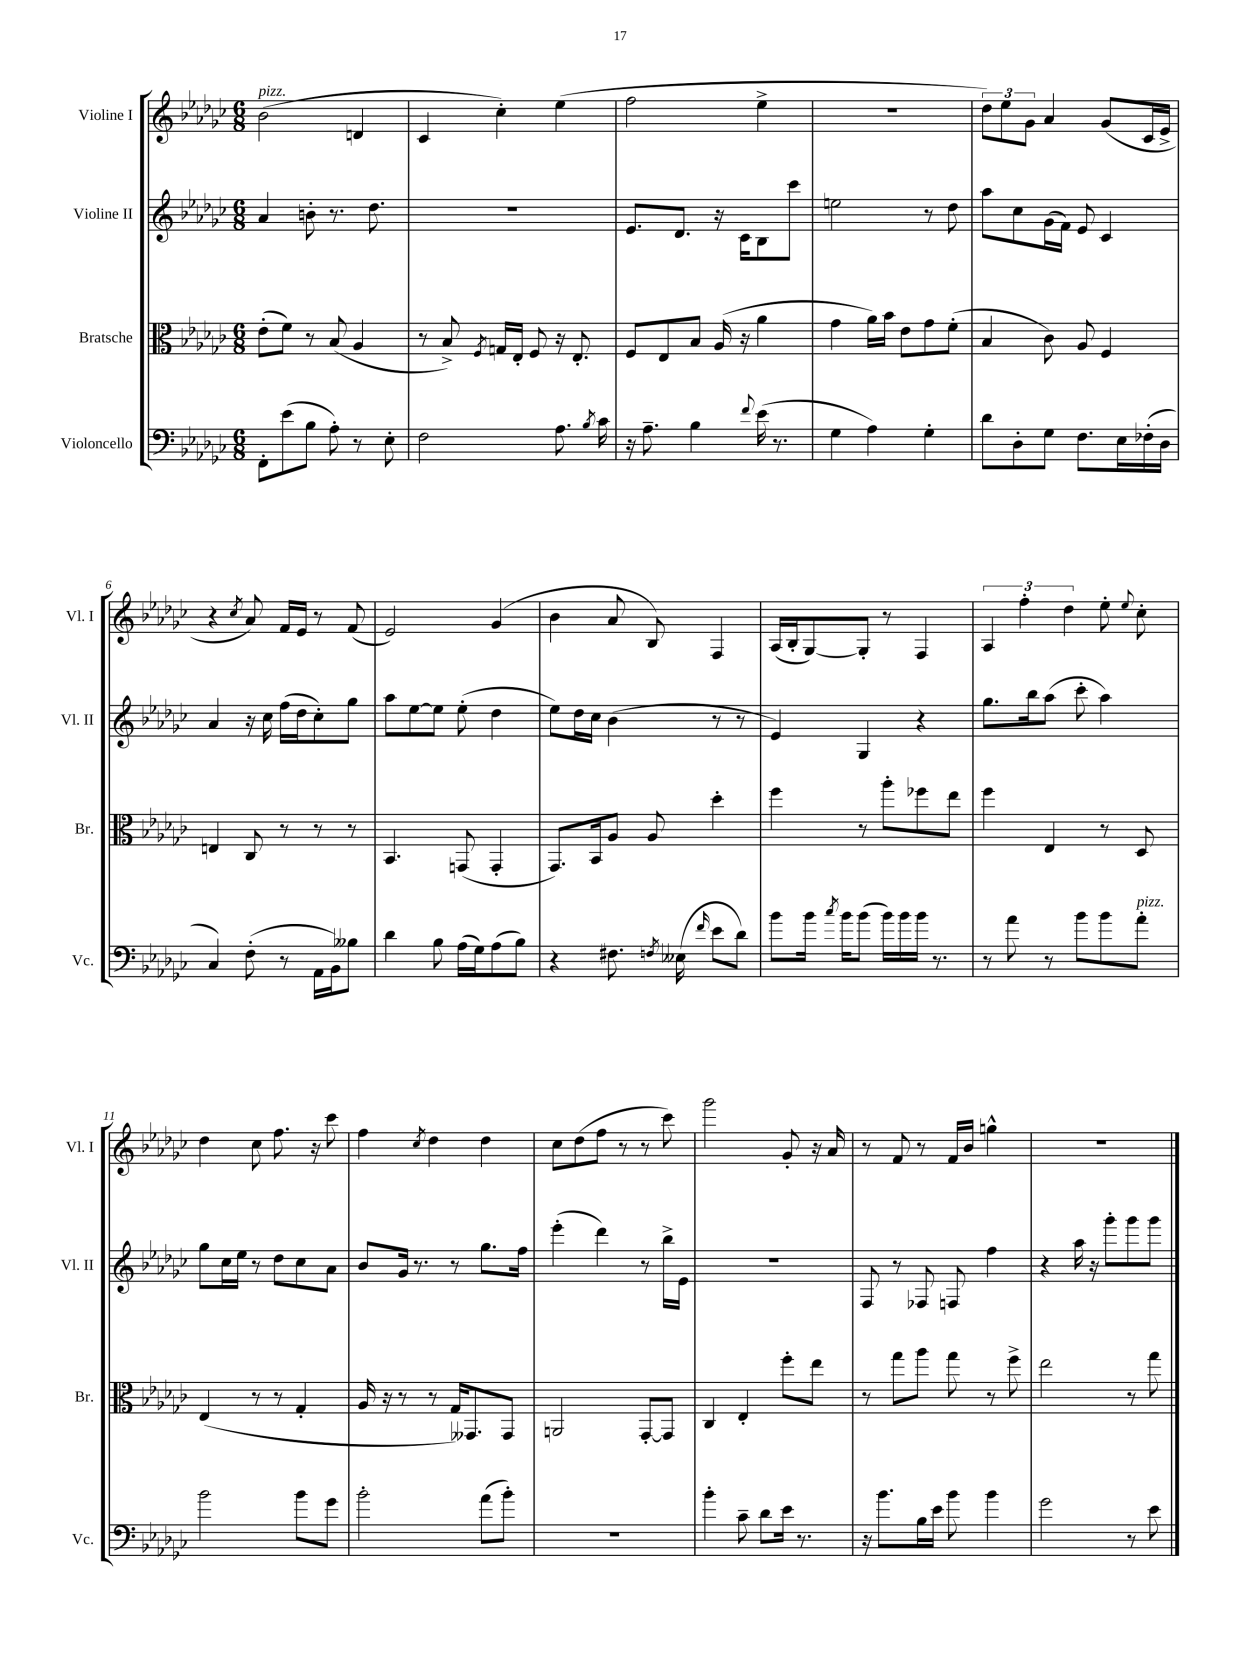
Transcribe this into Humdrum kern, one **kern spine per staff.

**kern	**kern	**kern	**kern
*part4	*part3	*part2	*part1
*staff4	*staff3	*staff2	*staff1
*I"Violoncello	*I"Bratsche	*I"Violine II	*I"Violine I
*I'Vc.	*I'Br.	*I'Vl. II	*I'Vl. I
*clefF4	*clefC3	*clefG2	*clefG2
*k[b-e-a-d-g-c-]	*k[b-e-a-d-g-c-]	*k[b-e-a-d-g-c-]	*k[b-e-a-d-g-c-]
*M6/8	*M6/8	*M6/8	*M6/8
=1	=1	=1	=1
!	!	!	!LO:TX:a:i:t=pizz.
8FF'\L	(8e-'\L	4a-/	(2b-\
(8e-\	8f\J)	.	.
8B-\J	8r	8bn'\	.
8A-'\)	(8B-/	8.r	.
8r	4A-/	.	4dn/
.	.	8.dd-\	.
8E-'\	.	.	.
=2	=2	=2	=2
2F\	8r	2.r	4c-/
.	8B-^/)	.	.
.	8qF/	.	.
.	16Gn/LL	.	4cc-'\)
.	16E-'/JJ	.	.
.	8F/	.	.
8.A-\	16r	.	(4ee-\
.	8.E-'/	.	.
8qB-/	.	.	.
16c-\	.	.	.
=3	=3	=3	=3
16r	8F/L	8.e-/L	2ff\
8.A-~\	.	.	.
.	8E-/	.	.
.	.	8.d-/J	.
4B-\	8B-/J	.	.
.	(16A-/	16r	.
.	16r	16c-\KL	.
8qqf/	.	.	.
(16e-\	4a-\	8B-\	4ee-^\
8.r	.	.	.
.	.	8ccc-\J	.
=4	=4	=4	=4
4G-\	4g-\	2een\	2.r
4A-\)	16a-\LL)	.	.
.	16b-\JJ	.	.
.	8e-\L	.	.
4G-'\	8g-\	8r	.
.	(8f'\J	8dd-\	.
=5	=5	=5	=5
8d-\L	4B-/	8aa-\L	12dd-\L)
.	.	.	12ee-\
8D-'\	.	8cc-\	.
.	.	.	12g-\J
8G-\J	8c-\)	(16g-\L	4a-/
.	.	16f\JJ)	.
8.F\L	8A-/	8e-/	.
.	4F/	4c-/	(8g-/L
16E-\L	.	.	.
(16F-X'\	.	.	16c-/L
16D-\JJ	.	.	16e-^/JJ
!!LO:LB:g=z
=6	=6	=6	=6
4C-/)	4En/	4a-/	4r
.	.	.	8qcc-/
(8F'\	8C-/	16r	8a-/)
.	.	16cc-\	.
8r	8r	(16ff\LL	16f/LL
.	.	16dd-\J	16e-/JJ
16AA-\LL	8r	8cc-'\)	8r
16BB-\J)	.	.	.
8B--X\J	8r	8gg-\J	(8f/
=7	=7	=7	=7
4d-\	4.BB-/	8aa-\L	2e-/)
.	.	[8ee-\	.
8B-\	.	8ee-\J]	.
(16A-\LL	(8GGn/	(8ee-'\	.
16G-\J)	.	.	.
(8A-\	4GG'/	4dd-\	(4g-/
8B-\J)	.	.	.
=8	=8	=8	=8
4r	8.GG-/L)	8ee-\L)	4b-\
.	.	16dd-\L	.
.	16BB-/k	16cc-\JJ	.
8.F#X\	8A-/J	(4b-\	8a-/
.	8A-/	.	8B-/)
8qFn/	.	.	.
(16E--X\	.	.	.
16qqf/	.	.	.
8e-\L	4dd-'\	8r	4F/
8d-\J)	.	8r	.
=9	=9	=9	=9
8b-\L	4ff\	4e-/)	(16A-/LL
.	.	.	16B-'/J
16b-\Jk	.	.	[8G-/)
8qcc-/	.	.	.
16b-\KL	.	.	.
(8b-\J	8r	4G-/	8G-'/J]
16b-\LL)	8aa-'\L	.	8r
16b-\	.	.	.
16b-\JJ	8ff-X\	4r	4F/
8.r	.	.	.
.	8ee-\J	.	.
=10	=10	=10	=10
8r	4ff\	8.gg-\L	6A-/
8a-\	.	.	.
.	.	.	6ff'\
.	.	16bb-\k	.
8r	4E-/	(8aa-\J	.
.	.	.	6dd-\
8b-\L	.	8ccc-'\	.
8b-\	8r	4aa-\)	8ee-'\
.	.	.	8qqee-/
!LO:TX:a:i:t=pizz.	!	!	!
8a-'\J	8D-/	.	8cc-'\
!!LO:LB:g=z
=11	=11	=11	=11
2b-\	(4E-/	8gg-\L	4dd-\
.	.	16cc-\L	.
.	.	16ee-\JJ	.
.	8r	8r	8cc-\
.	8r	8dd-\L	8.ff\
8b-\L	4G-'/	8cc-\	.
.	.	.	16r
8g-\J	.	8a-\J	8ccc-\
=12	=12	=12	=12
2b-'\	16A-/	8b-/L	4ff\
.	16r	.	.
.	8r	16g-/Jk	.
.	.	8.r	.
.	.	.	8qcc-/
.	8r	.	4dd-\
.	16G-/KL)	8r	.
.	8.GG--X/	.	.
(8a-\L	.	8.gg-\L	4dd-\
8b-'\J)	8GG--/J	.	.
.	.	16ff\Jk	.
=13	=13	=13	=13
2.r	2AAn/	(4eee-'\	8cc-\L
.	.	.	(8dd-\
.	.	4ddd-\)	8ff\J
.	.	.	8r
.	[8GG-'/L	8r	8r
.	8GG-/J]	16bb-^\LL	8ccc-\)
.	.	16e-\JJ	.
=14	=14	=14	=14
4b-'\	4C-/	2.r	2ggg-\
8c-~\	4E-'/	.	.
8d-\L	.	.	.
16e-\Jk	8ff'\L	.	8g-'/
8.r	.	.	.
.	8ee-\J	.	16r
.	.	.	16a-/
=15	=15	=15	=15
16r	8r	8F/	8r
8.b-\L	.	.	.
.	8gg-\L	8r	8f/
16B-\L	8aa-\J	8F-X/	8r
16e-\JJ	.	.	.
8b-\	8gg-\	8Fn/	16f/LL
.	.	.	16b-/JJ
4b-\	8r	4ff\	4ggn^^\
.	8ff^\	.	.
=16	=16	=16	=16
2g-\	2ee-\	4r	2.r
.	.	16aa-\	.
.	.	16r	.
.	.	8ggg-'\L	.
8r	8r	8ggg-\	.
8e-\	8gg-\	8ggg-\J	.
==	==	==	==
*-	*-	*-	*-
